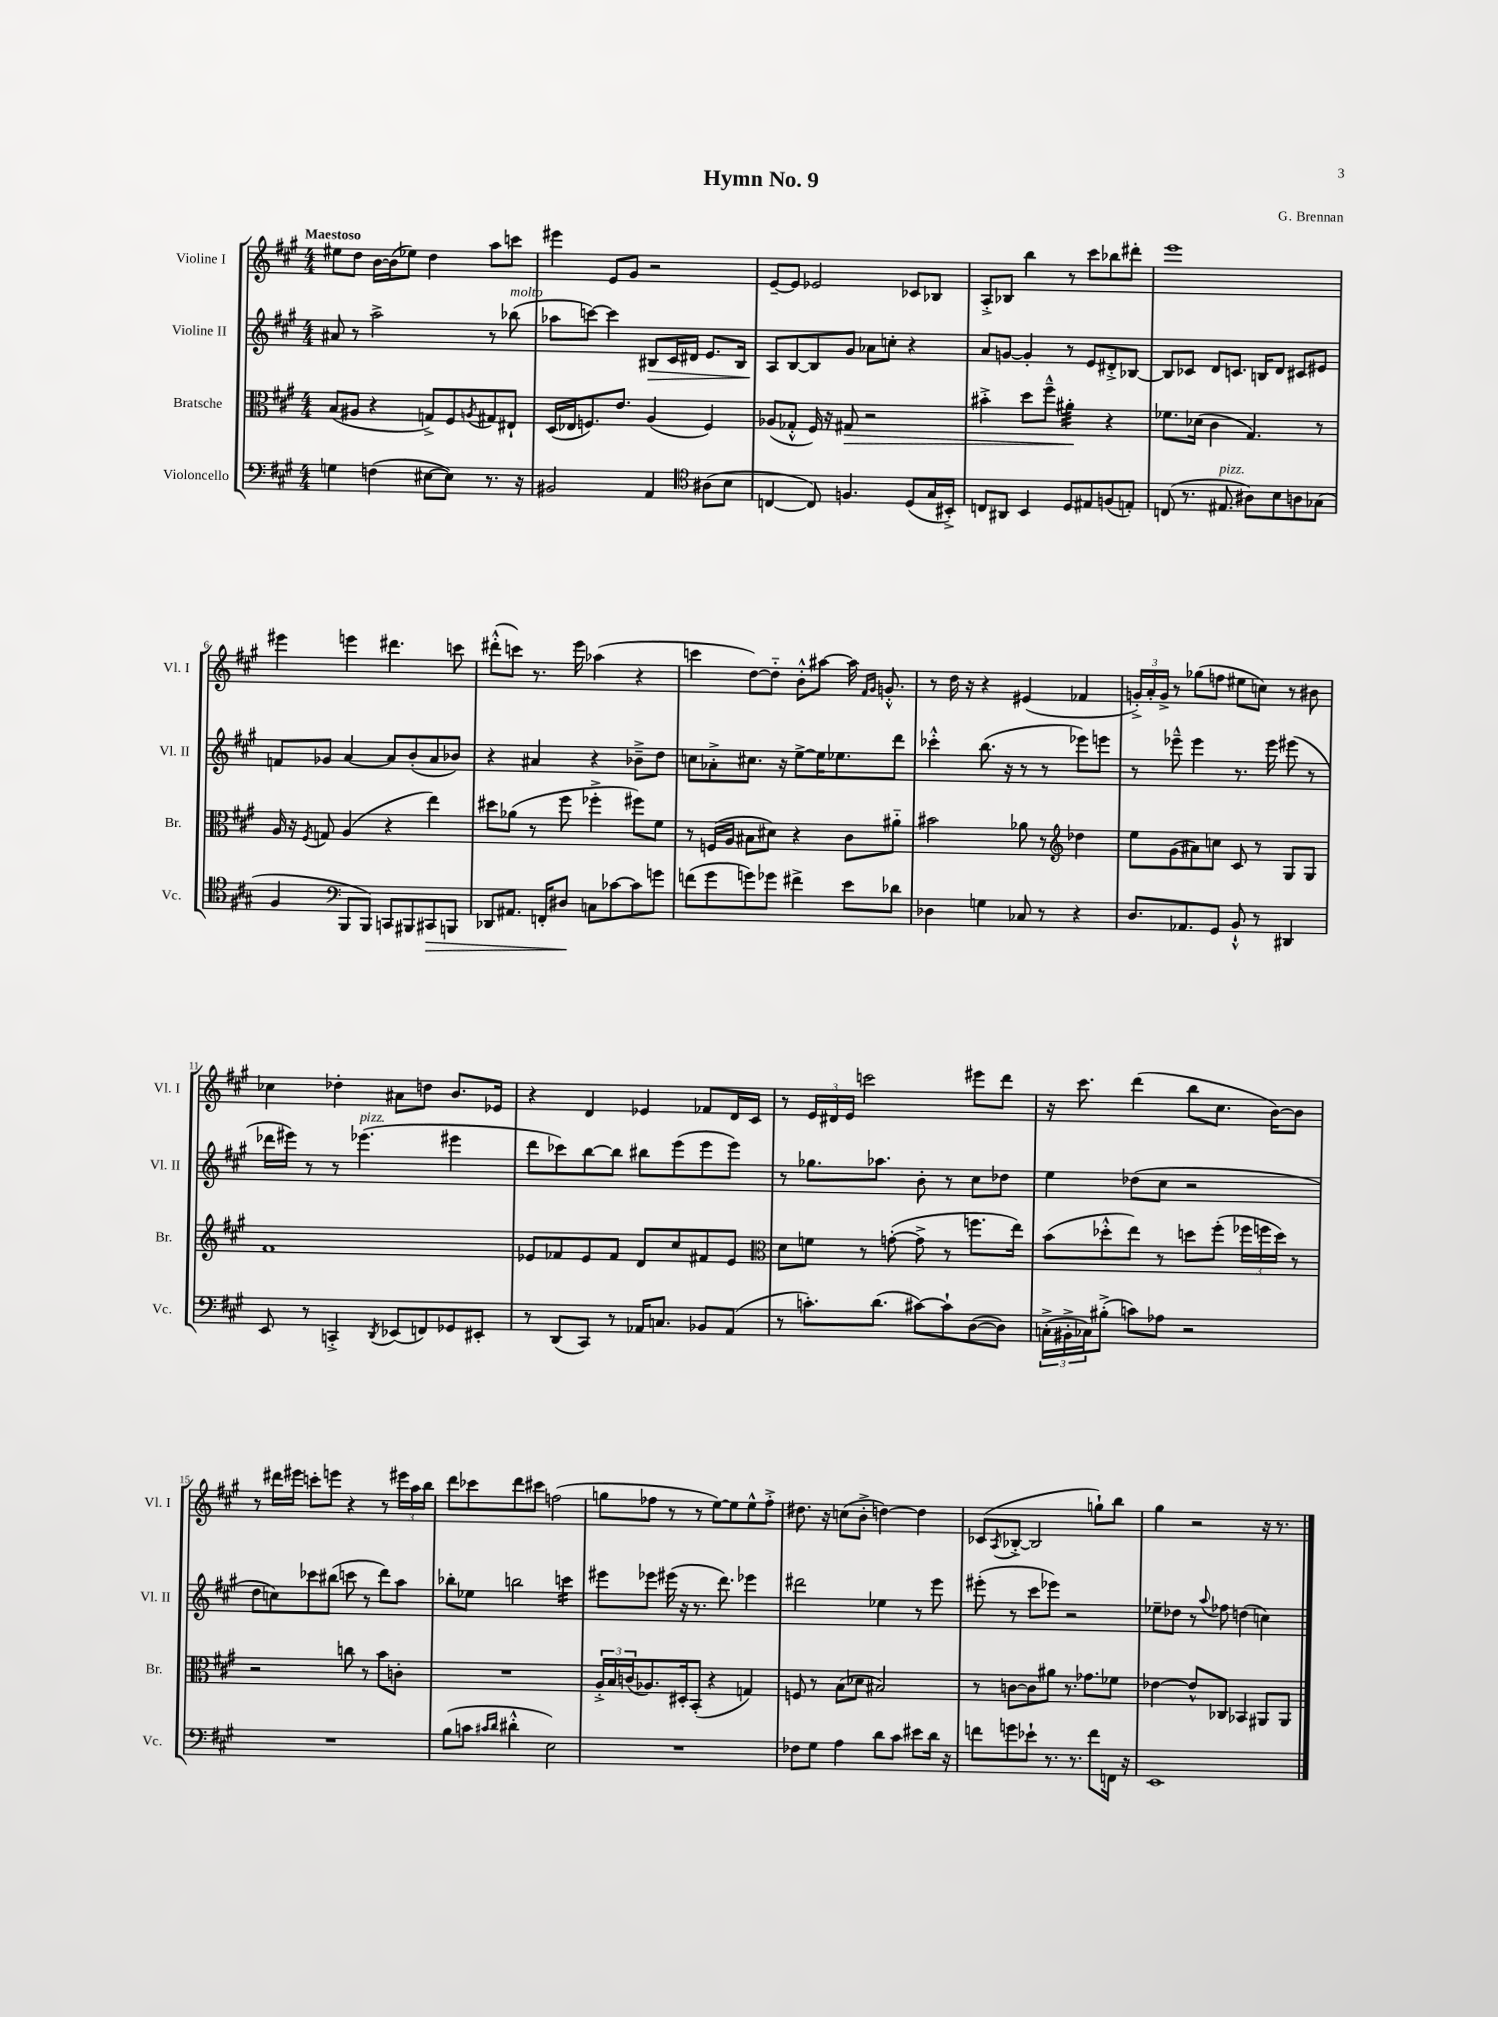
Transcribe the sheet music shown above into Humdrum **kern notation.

**kern	**kern	**kern	**kern
*staff4	*staff3	*staff2	*staff1
*clefF4	*clefC3	*clefG2	*clefG2
*k[f#c#g#]	*k[f#c#g#]	*k[f#c#g#]	*k[f#c#g#]
*M4/4	*M4/4	*M4/4	*M4/4
4G	(8B	8a#	8ee#
.	8A#	8r	8dd
(4F	4r	2aa^	[16b
.	.	.	(16b]
.	.	.	8ee-)
[8E#	8G^)	.	4dd
8E#])	8F#	.	.
.	8qA	.	.
8.r	8G#	8r	8aa
.	8E#`	(8bb-	8ccc
16r	.	.	.
=	=	=	=
2BB#	(16D	8aa-	4eee#
.	16E-	.	.
.	8.F)	[8ccc)	.
.	.	4ccc]	8e
.	8.e	.	.
.	.	.	8g#
4AA	(4A	8B#	2r
.	.	16c#	.
.	.	16d#	.
*clefC4	*	*	*
(8A#	4F)	8.e	.
8B	.	.	.
.	.	16B#	.
=	=	=	=
[4C	(8A-	8A	[8e~
.	8G-'^^	[8B	8e]
8C])	16F#)	8B]	2e-
.	16r	.	.
4.F	8G#	8g#	.
.	2r	8a-	.
.	.	8cc'	.
(8D	.	4r	8c-
16G#	.	.	8B-
16BB#'^)	.	.	.
=	=	=	=
8C	4b#'^	8a	8A'^
8AA#	.	[8g	8B-
4BB	8dd	4g']	4bb
.	8ff#~^^	.	.
8D	4a#'	8r	8r
8E#	.	8e	8ccc#
(8F	4r	8d#'^	8bb-
8E')	.	[8B-	8ddd#'
=	=	=	=
(8C	8.f-	8B-]	1eee
8.r	.	8c-	.
.	(16d-	.	.
.	4c#	8d	.
8.E#	.	.	.
.	.	8.c	.
8A#)	4.G#)	.	.
.	.	16B	.
8B	.	8d	.
8A	.	8c#	.
(8G-	8r	8e#	.
=	=	=	=
4F#	16A	8f	4eee#
.	16r	.	.
.	8qF#	.	.
.	8G	8g-	.
*clefF4	*	*	*
8BBB	(4A	[4a	4eee
8BBB)	.	.	.
8CC	4r	8a]	4.ddd#
8BBB#	.	(8b'	.
8CC#	4ee)	8a	.
8BBB	.	8b-)	8ccc
=	=	=	=
8DD-	8dd#	4r	(8ddd#'^^
8.AA#	(8a-	.	8ccc)
.	8r	4a#	8.r
16FF'	.	.	.
8D#	8ff#	.	.
.	.	.	16eee
8C	4ff-'^	4r	(4aa-
[8c-	.	.	.
8c-]	8ff#)	8b-~^	4r
8g	8f#	8dd	.
=	=	=	=
(8f	8r	8cc	4ccc
8g#	(16F	8a-'^	.
.	16A	.	.
8g)	8B#	8.cc#	[8dd)
8g-	8d#)	.	8dd'~]
.	.	16r	.
4f#^	4r	[8ee^	8b'^^
.	.	16ee]	[8aa#
.	.	8.ee-	.
8e	8c#	.	16aa#]
.	.	.	16qqf#
.	.	.	16qqg#
.	.	.	8.g'^^
8d-	8a#'~	8ddd	.
=	=	=	=
4D-	2b#	4ccc-'^^	8r
.	.	.	16dd
.	.	.	16r
4G	.	(8.bb	4r
.	.	16r	.
8C-	8a-	8r	(4e#
8r	8r	8r	.
*	*clefG2	*	*
4r	4dd-	8eee-)	4f-
.	.	8eee	.
=	=	=	=
8.D	8ee	8r	24g'^)
.	.	.	24a'
.	.	.	24g^
.	(8g#	8eee-~^^	8r
8.AA-	.	.	.
.	8a#)	4eee-	(8gg-
8GG#	8cc	.	8ff
8BB`^^	8c#	8.r	8ee#
8r	8r	.	8cc)
.	.	16eee-	.
4DD#	8G#	(8eee#	8r
.	8G#	8r	8b#
=	=	=	=
8EE	1f#	16ddd-	4cc-
.	.	16eee#)	.
8r	.	8r	.
4CC'^	.	8r	4dd-'
.	.	(4.eee-	.
8qDD	.	.	.
(8EE-	.	.	8a#
8FF)	.	.	8dd
8GG-	.	4eee#	8.b
8EE#'	.	.	.
.	.	.	16e-
=	=	=	=
8r	8e-	8ddd	4r
(8DD	8f-	8ccc-)	.
8CC#)	8e-	[8bb	4d
8r	8f-	8bb]	.
16AA-	8d	8bb#	4e-
8.C	.	.	.
.	8cc#	(8eee	.
8BB-	8f#	8eee	8f-
(8AA-	8e-	8eee)	16d
.	.	.	16c#
=	=	=	=
*	*clefC3	*	*
8r	8d	8r	8r
8.c')	8f	8.gg-	24e
.	.	.	24d#
.	.	.	24e
.	8r	.	2ccc
(8.d	.	8.aa-	.
.	([8g'	.	.
[8c#)	8g^]	8b'	.
8c#`]	8r	8r	.
([8D	8.ff	8cc#	8eee#
8D])	.	8dd-	8ddd
.	16ee)	.	.
=	=	=	=
(24C'^	(8b	4ee	16r
24BB#'^	.	.	.
.	.	.	8.ccc#
24C-)	.	.	.
(8B#'^	8dd-'^^	.	.
8c)	8ee)	(8dd-	(4ddd
8A-	8r	8cc#	.
2r	8dd	2r	8bb
.	(8ff#'	.	8.cc#
.	24ff-	.	.
.	24ff	.	.
.	.	.	[16b)
.	24dd)	.	.
.	8r	.	8b]
=	=	=	=
1r	2r	8dd	8r
.	.	8cc)	16ddd#
.	.	.	16eee#
.	.	8ccc-	8ccc'
.	.	(8bb#	8eee
.	8cc	8ccc	4r
.	8r	8r	.
.	8b	8ddd)	8r
.	8c'	8aa	24eee#
.	.	.	24aa
.	.	.	24bb
=	=	=	=
(8B	1r	8bb-'	8ddd
8c	.	8ee-	8ccc-
16qqc#	.	.	.
16qqd	.	.	.
4d#'^^	.	2bb	8ddd
.	.	.	8ccc#
2E)	.	.	(2ff
.	.	4ccc	.
=	=	=	=
1r	24A'^	8eee#	8gg
.	24B	.	.
.	(24c	.	.
.	8.A-)	8eee-	8ff-
.	.	(16eee#	8r
.	16D#'	16r	.
.	(8BB'	8.r	8r
.	4r	.	[8ee)
.	.	8.ddd)	.
.	.	.	8ee]
.	4G)	4eee-	8ee^^
.	.	.	8ff-'^
=	=	=	=
8F-	8F	2ddd#	8.dd#
8G#	8r	.	.
.	.	.	16r
4A	(8B	.	(8cc
.	8d-	.	8b'^
8d	2B#)	4ee-	[4dd)
8c#	.	.	.
8e#	.	8r	4dd]
16d	.	8eee	.
16r	.	.	.
=	=	=	=
8f	8r	(8eee#'	(8c-
.	.	.	8qA
8g	[8c	8r	[8B-'^
8e-`	8c]	8ccc#	2B-]
8.r	8a#	8eee-)	.
.	8.r	2r	.
8.r	.	.	.
.	8.g-	.	.
8f	.	.	8gg`)
16FF	8f-	.	8bb
16r	.	.	.
=	=	=	=
1EE	[4e-	8ee-~	4gg#
.	.	8dd-	.
.	8e-^^]	8r	2r
.	.	8qqaa	.
.	8C-	8ff-	.
.	4BB-	(4dd	.
.	8AA#	4cc)	16r
.	.	.	8.r
.	8AA#	.	.
==	==	==	==
*-	*-	*-	*-
